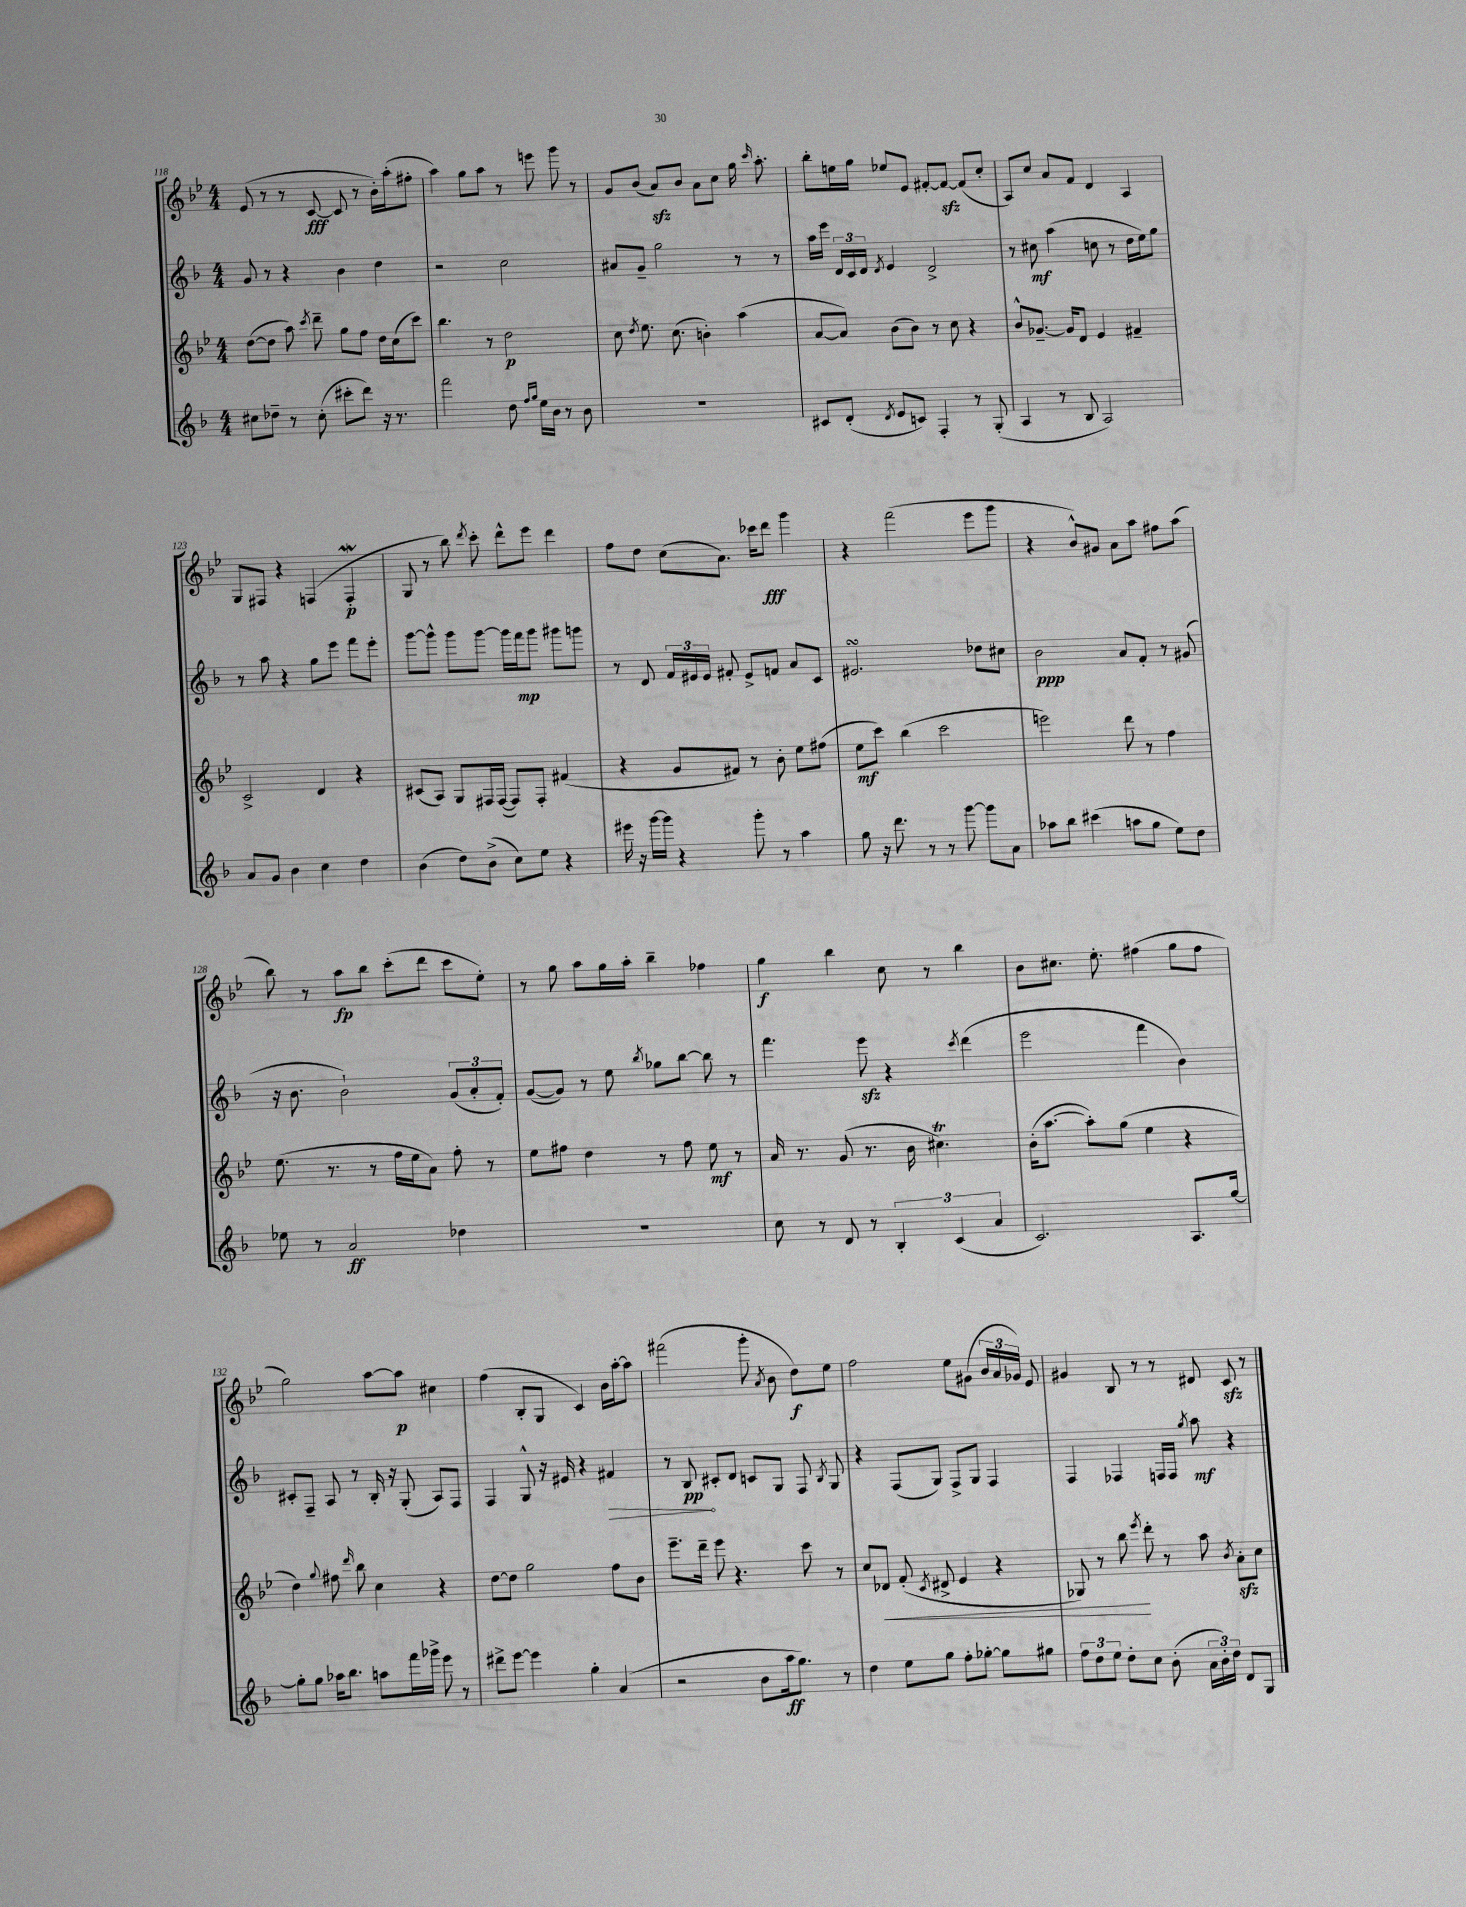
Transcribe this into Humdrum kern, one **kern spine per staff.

**kern	**kern	**kern	**kern
*staff4	*staff3	*staff2	*staff1
*clefG2	*clefG2	*clefG2	*clefG2
*k[b-]	*k[b-e-]	*k[b-]	*k[b-e-]
*M4/4	*M4/4	*M4/4	*M4/4
8cc#	([8dd	8g	(8e-
8dd-~	8dd]	8r	8r
8r	8aa)	4r	8r
.	8qccc	.	.
(8cc#'	8ddd~	.	[8c
8ccc#'	8gg	4b-	8c]
8ddd)	8ff	.	8r
16r	16dd	4dd	16b-')
8.r	(16cc	.	(16aa'
.	8ccc)	.	8ff#'
=	=	=	=
2fff	4.bb-	2r	4aa)
.	.	.	8gg
.	8r	.	8aa
8dd	2dd	2cc	8r
16qqff	.	.	.
16qqgg	.	.	.
16ee	.	.	8eee
16b-	.	.	.
8r	.	.	8ggg
8b-	.	.	8r
=	=	=	=
1r	8cc	8a#	8g
.	8qdd	.	.
.	8.ee-	8g~	(8b-
.	.	2gg	8a)
.	(8.cc	.	.
.	.	.	8b-
.	4b')	.	8a
.	.	.	8cc
.	(4aa	8r	16gg
.	.	.	16qqccc
.	.	.	8.aa'
.	.	8r	.
=	=	=	=
8c#	[8a	16aa	8bb-'
.	.	16eee	.
(8d'	8a])	24d	16ee
.	.	24c	.
.	.	.	16gg
.	.	24d	.
8qd	.	8qd	.
8e	(8b-	4e	8ee-
8c)	8b-)	.	8e-
4F'	8r	2d^	[8f#'
.	8cc	.	8f#_
8r	4r	.	(8f#]
(8G'	.	.	8cc'
=	=	=	=
4A	8b-^^	8r	8A)
.	[8.g-~	8cc#	8cc
8r	.	(4aa	8a
.	16g-]	.	.
8B-	8d	.	8f
2A)	4e-	8cc	4d
.	.	8r	.
.	4f#~	16dd	4A
.	.	16ee)	.
.	.	8gg	.
=	=	=	=
8a	2c^	8r	8G
8g	.	8aa	8F#
4b-	.	4r	4r
4cc	4d	8gg	(4F
.	.	8eee	.
4dd	4r	8fff	4F'
.	.	8eee'	.
=	=	=	=
(4b-	(8c#	[8ggg	8G
.	8A)	8ggg^^]	8r
8dd)	8G	8ggg	8bb-)
.	.	.	8qddd
(8b-^	16F#	[8ggg	8ccc'
.	([16F#	.	.
8cc)	8F#])	16ggg]	8ddd^^
.	.	16fff	.
8ee	8F#'	8ggg	8eee-
4r	(4f#	8ggg#	4ddd
.	.	8ggg	.
=	=	=	=
16eee#	4r	8r	8ff
16r	.	.	.
[16ggg	.	8d	8dd
16ggg]	.	.	.
4r	8g	24f	(8cc
.	.	24e#	.
.	.	24e#	.
.	8f#)	8f#'	8.a)
8ggg'	8r	8e#^	.
.	.	.	16ccc-
8r	8b-'	8f	8ddd
4aa	8ee-	8a	4ggg
.	(8ff#	8c	.
=	=	=	=
8gg	8ee-	2.e#	4r
16r	8ccc)	.	.
8.ddd	.	.	.
.	(4bb-	.	(2fff
8r	.	.	.
8r	2ccc	.	.
[8ggg	.	.	.
8ggg]	.	8dd-	8eee-
8a	.	8cc#	8ggg
=	=	=	=
8aa-	2eee)	2b-	4r
8bb-	.	.	.
(4ccc#	.	.	8b-^^)
.	.	.	8g#
8aa	8ddd	8a	8a
8gg	8r	8f'	8aa
8ee)	4ff	8r	8ff#
8dd	.	(8g#	(8aa
=	=	=	=
8ee-	(8.ee-	16r	8bb-)
.	.	8.b-	.
8r	.	.	8r
.	8.r	.	.
2a	.	2b-`)	8aa
.	8r	.	8bb-
.	16ff	.	(8ccc'
.	16ee-	.	.
.	8a)	.	8ddd
4dd-	8ff'	(12g	8ccc
.	.	12a'	.
.	8r	.	8ee-')
.	.	12f')	.
=	=	=	=
1r	8ee-	([8g	8r
.	8ff#	8g])	8gg
.	4dd	8r	8aa
.	.	8ee	16gg
.	.	.	16aa'
.	.	8qbb-	.
.	8r	8gg-	4bb-~
.	8ff#	[8bb-	.
.	8ee-	8bb-]	4ff-
.	8r	8r	.
=	=	=	=
8cc	16a	4.fff	4gg
.	8.r	.	.
8r	.	.	.
8d	(8g	.	4bb-
8r	8.r	8eee	.
6B-'	.	4r	8cc
.	16b-	.	.
.	4.cc#)	.	8r
(6c	.	.	.
.	.	8qccc	.
.	.	(4ddd	4bb-
6a	.	.	.
=	=	=	=
2.c)	(16b-'	2eee	8b-
.	[8.aa	.	.
.	.	.	8.cc#
.	8aa'])	.	.
.	.	.	8.ee-'
.	(8gg	.	.
.	4ee-	4fff	(4ff#
8.A	4r	4b-)	8gg
.	.	.	8ff#
[16gg	.	.	.
=	=	=	=
8gg']	4dd)	8c#'	2gg)
8gg	.	8F~	.
.	8qqgg	.	.
16aa-	8ff#	8A	.
8.bb-	.	.	.
.	16qqddd	.	.
.	8bb-	8r	.
8aa	4cc	16B-'	[8aa
.	.	16r	.
16fff	.	(8G'	8aa]
16ggg-^	.	.	.
8eee	4r	8A)	4cc#
8r	.	8F	.
=	=	=	=
8ddd#^	[8dd	4F	(4ff
[8eee	8dd]	.	.
4eee]	2gg	8G^^	8B-'
.	.	16r	8G
.	.	16e#	.
4gg'	.	4r	4c)
(4a	8ff	4f#	16b-
.	.	.	[16aa'
.	8b-	.	8aa]
=	=	=	=
2r	8.eee-~	8r	(2fff#
.	.	8B-	.
.	16ddd~	.	.
.	8eee-	8c#'	.
.	4.r	8d	.
8b-	.	8c	8ggg'
.	.	.	8qa
16aa	.	8G	8b-
8.gg)	.	.	.
.	8ccc	8F	8dd)
.	.	8qB-	.
8r	8r	8G	8ee-
=	=	=	=
4dd	8cc	4r	2ff
.	8d-	.	.
8ee	(8f'	(8F	.
.	8qc	.	.
8gg	8d#^	8G)	.
8ff'	4e-	8F^	8ee-
[8gg-'	.	8G	(8g#
8gg-]	4r	4F	24b-
.	.	.	24a
.	.	.	24g-)
8gg#	.	.	8e-
=	=	=	=
12ff	8G-)	4F	4g#
12dd	.	.	.
.	8r	.	.
12ee	.	.	.
8dd'	8bb-	4F-	8B-
.	8qeee-	.	.
8cc	8ddd'	.	8r
(8b-'	8r	16F	8r
.	.	16F	.
.	.	8qgg	.
24a	8aa	8aa	8d#
24b-')	.	.	.
24dd	.	.	.
.	8qb-	.	.
8d	8a'	4r	8c
8G	8cc	.	8r
==	==	==	==
*-	*-	*-	*-
